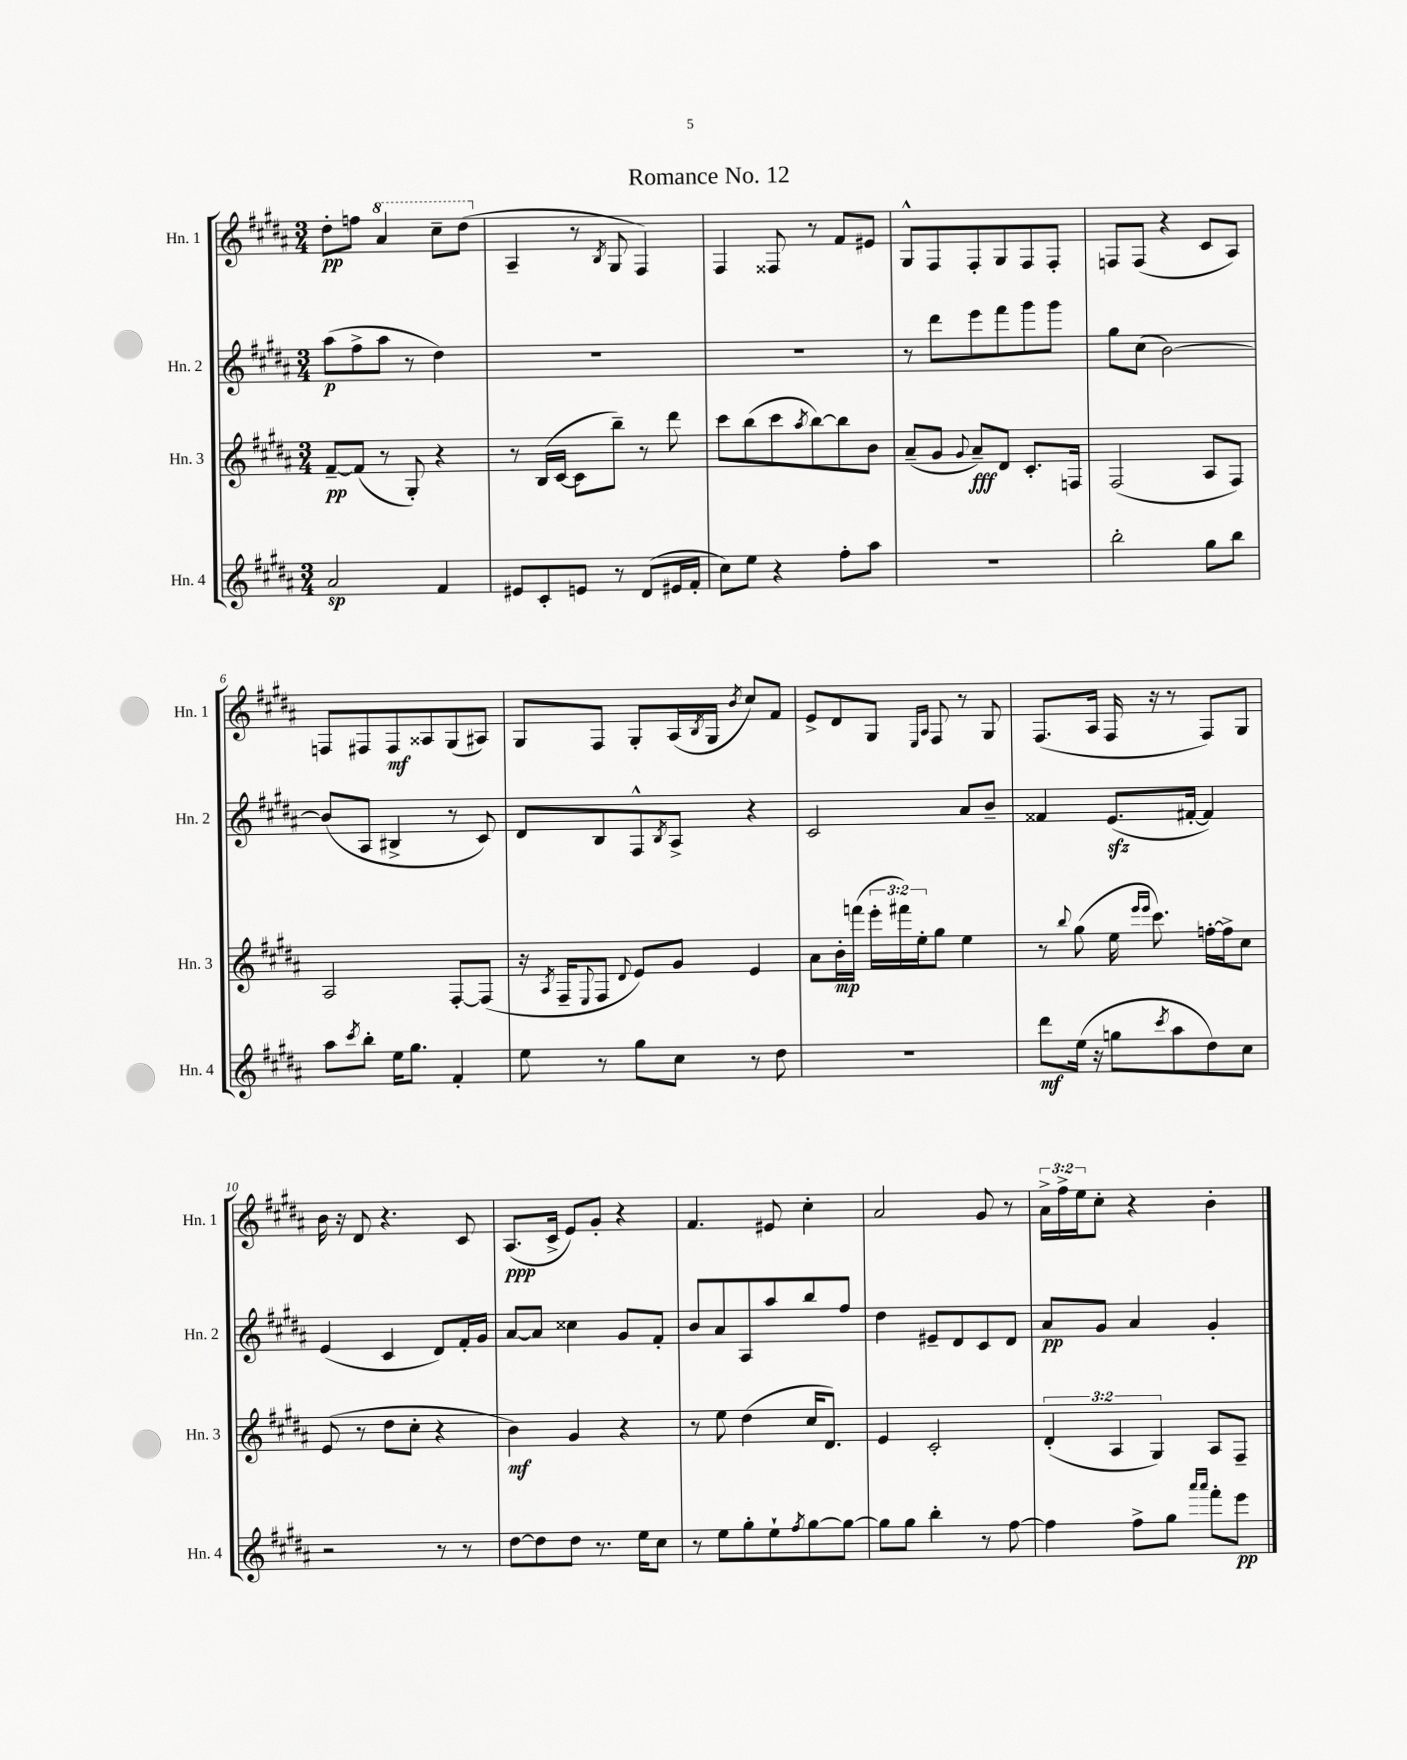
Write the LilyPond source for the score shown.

\header { title = "Romance No. 12" }
<<
\new StaffGroup <<
\new Staff = "s0" \with { instrumentName = "Hn. 1" shortInstrumentName = "Hn. 1" } {
    \clef treble \key b \major \numericTimeSignature \time 3/4 \override Staff.TupletNumber.text = #tuplet-number::calc-fraction-text
    dis''8-.\pp f''8 \ottava #1 ais''4 cis'''8-- dis'''8( \ottava #0 |
    ais4-- r8 \acciaccatura { b8 } gis8 fis4) |
    fis4 fisis8 r8 fis'8 eis'8 |
    gis8-^ fis8 fis8-. gis8 fis8 fis8-. |
    f8 f8( r4 cis'8 ais8) |
    f8 fis8 fis8\mf aisis8 gis8( ais8) |
    gis8 fis8 gis8-. ais16( \acciaccatura { b8 } gis16 \acciaccatura { b'8 } cis''8) fis'8 |
    e'8-> dis'8 gis8 \grace { e16 ais16 } fis8 r8 gis8 |
    fis8.( ais16 fis16 r16 r8 fis8) gis8 |
    b'16 r16 dis'8 r4. cis'8 |
    ais8.\ppp( cis'16-> e'8) gis'8-. r4 |
    fis'4. eis'8 cis''4-. |
    ais'2 gis'8 r8 |
    \tuplet 3/2 { ais'16-> fis''16-> e''16 } cis''8-. r4 b'4-. \bar "|." |
}
\new Staff = "s1" \with { instrumentName = "Hn. 2" shortInstrumentName = "Hn. 2" } {
    \clef treble \key b \major \numericTimeSignature \time 3/4
    ais''8\p( fis''8-> ais''8 r8 dis''4) |
    R2. |
    R2. |
    r8 dis'''8 e'''8 fis'''8 gis'''8 gis'''8 |
    gis''8 cis''8( b'2~) |
    b'8( ais8 bis4-> r8 cis'8) |
    dis'8 b8 fis8-^ \acciaccatura { b8 } ais8-> r4 |
    cis'2 ais'8 b'8-- |
    fisis'4 e'8.\sfz( fis'16~-. fis'4) |
    e'4( cis'4 dis'8) fis'16-. gis'16 |
    ais'8~ ais'8 cisis''4 gis'8 fis'8-. |
    b'8 ais'8 ais8 ais''8 b''8 fis''8 |
    dis''4 eis'8-- dis'8 cis'8 dis'8 |
    ais'8\pp gis'8 ais'4 gis'4-. \bar "|." |
}
\new Staff = "s2" \with { instrumentName = "Hn. 3" shortInstrumentName = "Hn. 3" } {
    \clef treble \key b \major \numericTimeSignature \time 3/4 \override Staff.TupletNumber.text = #tuplet-number::calc-fraction-text
    fis'8~--\pp fis'8( r8 gis8-.) r4 |
    r8 b16( cis'16~ cis'8 b''8--) r8 dis'''8 |
    cis'''8 b''8( cis'''8 \acciaccatura { ais''8 } b''8~) b''8 b'8 |
    ais'8--( gis'8 \appoggiatura { gis'8 } ais'8--\fff) dis'8 cis'8.-. f16 |
    fis2( ais8 fis8) |
    ais2 fis8~-. fis8( |
    r16 \acciaccatura { ais8 } fis16-- \appoggiatura { e8 } fis8 \appoggiatura { dis'8 } e'8) gis'8 e'4 |
    ais'8 b'16-.\mp f'''16( \tuplet 3/2 { e'''16-. fis'''16) e''16-. } gis''8 e''4 |
    r8 \appoggiatura { b''8 } gis''8( e''16 \grace { e'''16 e'''16 } cis'''8.) f''16~-. f''16-> cis''8 |
    e'8( r8 dis''8 cis''8-. r4 |
    b'4\mf) gis'4 r4 |
    r8 e''8 dis''4( cis''16 dis'8.) |
    e'4 cis'2-. |
    \tuplet 3/2 { dis'4-.( ais4 gis4) } ais8 fis8-- \bar "|." |
}
\new Staff = "s3" \with { instrumentName = "Hn. 4" shortInstrumentName = "Hn. 4" } {
    \clef treble \key b \major \numericTimeSignature \time 3/4
    ais'2\sp fis'4 |
    eis'8 cis'8-. e'8 r8 dis'8( eis'16 fis'16-. |
    cis''8) e''8 r4 fis''8-. ais''8 |
    R2. |
    b''2-. gis''8 b''8 |
    ais''8 \acciaccatura { cis'''8 } b''8-. e''16 gis''8. fis'4-. |
    e''8 r8 gis''8 cis''8 r8 dis''8 |
    R2. |
    dis'''8\mf e''16( r16 g''8 \acciaccatura { cis'''8 } ais''8 dis''8) cis''8 |
    r2 r8 r8 |
    dis''8~ dis''8 dis''8 r8. e''16 cis''8 |
    r8 e''8 gis''8-. e''8-! \acciaccatura { fis''8 } gis''8~ gis''8~ |
    gis''8 gis''8 b''4-. r8 fis''8~ |
    fis''4 fis''8-> gis''8 \grace { ais'''16 ais'''16 } fis'''8-. e'''8\pp \bar "|." |
}
>>
>>
